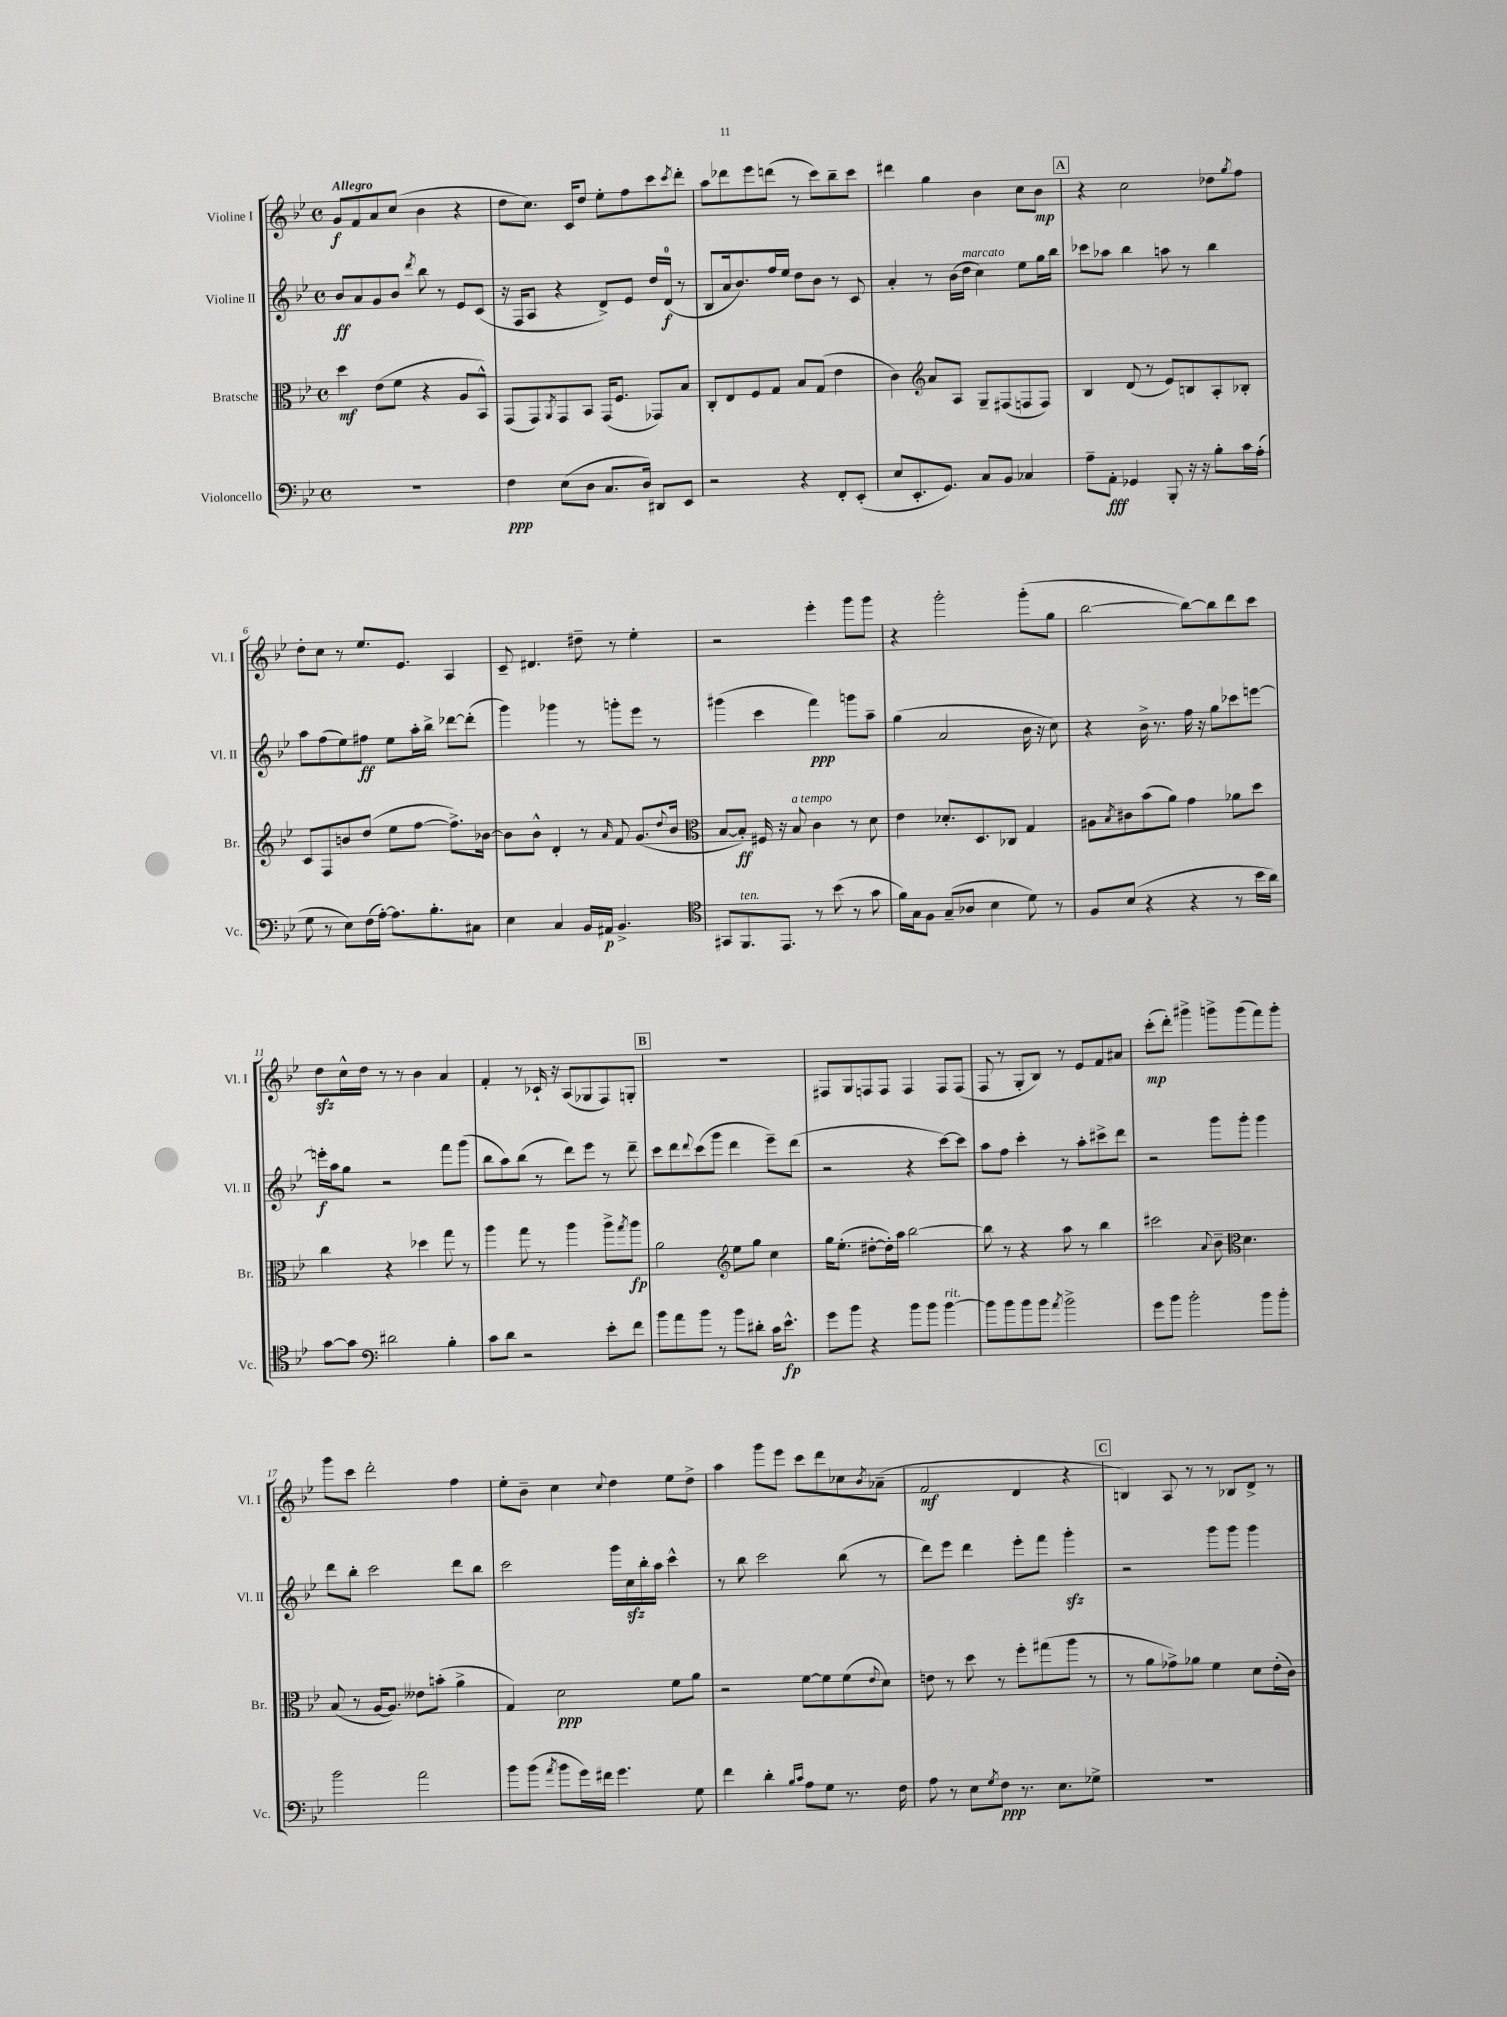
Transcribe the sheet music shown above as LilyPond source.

<<
\new StaffGroup <<
\new Staff = "s0" \with { instrumentName = "Violine I" shortInstrumentName = "Vl. I" } {
    \clef treble \key bes \major \defaultTimeSignature \time 4/4 \tempo "Allegro"
    g'8\f f'8 a'8 c''8( bes'4 r4 |
    d''8 c''8.) c'16 d''8 ees''8-. f''8 c'''8 \acciaccatura { c'''8 } d'''8-. |
    a''8 des'''8 ees'''8 d'''8( r8 c'''8) bes''8-- c'''8 |
    dis'''4 g''4 bes'4 c''8 bes'8\mp |
    \mark \markup { \box "A" } r4 c''2 des''8 \acciaccatura { g''8 } f''8 |
    d''8-. c''8 r8 ees''8. ees'8. a4 |
    c'8-- dis'4. dis''8-- r8 ees''4-. |
    r2 ees'''4-. g'''8 g'''8 |
    r4 g'''2-. g'''8-.( g''8 |
    bes''2~ bes''8~) bes''8 d'''8 c'''8 |
    d''8\sfz c''16-^ d''16 r8 r8 bes'4 a'4 |
    f'4-. r8 ces'16-! r16 a8( ges8 f8) g8-. |
    \mark \markup { \box "B" } R1 |
    fis8 g8 f8 f8 f4 f8 f8( |
    f8 r8 g8-. bes8) r8 ees'8 f'8 ais'8 |
    c'''8-.\mp( d'''8-.) gis'''4-> g'''8-> g'''8( f'''8) g'''8-. |
    g'''8 c'''8 d'''2-. f''4 |
    ees''8-. bes'8-- c''4 \appoggiatura { c''8 } d''4 ees''8 d''8-> |
    a''4 g'''8 ees'''8 c'''8 d'''8 ces''8 \acciaccatura { bes'8 } aes'8--( |
    f'2\mf d'4 r4 |
    \mark \markup { \box "C" } b4) a8 r8 r8 bes8 d'8-> r8 \bar "|." |
}
\new Staff = "s1" \with { instrumentName = "Violine II" shortInstrumentName = "Vl. II" } {
    \clef treble \key bes \major \defaultTimeSignature \time 4/4
    bes'8\ff a'8 g'8 bes'8 \acciaccatura { d'''8 } bes''8 r8 ees'8 c'8( |
    r16 f16 a8 r4 d'8->) ees'8 d''16 d'16-0\f( r8 |
    bes8 a'16 bes'8.) f''16 ees''16 d''8 bes'8 r8 c'8 |
    a'4-. r8 bes'16( d''16^\markup { \italic "marcato" } c''4) ees''8 g''16 bes''16 |
    \mark \markup { \box "A" } ces'''8 aes''8 bes''4 a''8 r8 bes''4 |
    a''8 f''8( ees''8) fis''8\ff ees''8 a''16-. bes''16-> des'''8~ des'''8-.( |
    g'''4) ges'''4 r8 g'''8-. ees'''8 r8 |
    gis'''4( c'''4 f'''4\ppp) g'''8 a''8-- |
    g''4( a'2 bes'16 r16 c''8) |
    r4 bes'16-> r8. f''16 r16 g''8 ces'''8 e'''8~ |
    e'''16-.\f a''16 g''8 r2 f'''8 g'''8( |
    bes''8 a''8) bes''8( r8 d'''8) ees'''8 r8 d'''8-- |
    \mark \markup { \box "B" } c'''8 d'''8 \appoggiatura { d'''8 } c'''8( g'''8 d'''4 ees'''8--) d'''8( |
    r2 r4 c'''8~) c'''8 |
    a''8 f''8 c'''4-. r8 a''8-. cis'''8-> d'''8 |
    r2 g'''8 g'''8-. g'''4 |
    d'''8 bes''8-. c'''2 d'''8 bes''8 |
    c'''2 g'''16 c''16\sfz bes''16-. a''16 c'''4-^ |
    r8 bes''8 c'''2 bes''8( r8 |
    d'''8) ees'''8 d'''4 ees'''8-. f'''8 g'''4-.\sfz |
    \mark \markup { \box "C" } r2 g'''8 g'''8 g'''4 \bar "|." |
}
\new Staff = "s2" \with { instrumentName = "Bratsche" shortInstrumentName = "Br." } {
    \clef alto \key bes \major \defaultTimeSignature \time 4/4
    d''4\mf ees'8( f'8 r4 a8 bes,8-^) |
    g,8( g,8) \acciaccatura { a,8 } g,8 bes,8 g,16( f8. ges,8) bes8 |
    c8-. ees8 f8 g8 bes8 g8( ees'4 |
    c'4) \clef treble a'8 a8 g8-- fis8( f8 f8) |
    \mark \markup { \box "A" } bes4 d'8( r8 ees'8) b8 a8-. bes8-. |
    c'8 f8 b'8 d''8( ees''8 f''8~ f''8.->) bes'16~ |
    bes'8 bes'8-^ d'4-. r8 \grace { a'16 } f'8 g'8.( \appoggiatura { d''8 } bes'16 |
    \clef alto bes8~ bes8-.\ff) fis16 r16 bes8^\markup { \italic "a tempo" } c'4 r8 d'8 |
    ees'4 des'8.-. d8. ces8 g4 |
    ais8 \acciaccatura { bes8 } cis'8 bes'8( a'8) g'4 aes'8 d''8 |
    c''4 r4 des''4 g''8 r8 |
    a''4 g''8 r8 a''4 a''8-> \acciaccatura { g''8 } a''8\fp |
    \mark \markup { \box "B" } a'2 \clef treble ees''8 g''8 c''4 |
    g''16 ees''8.-.( dis''8~-. dis''16-.) a''16 bes''2~ |
    bes''8 r8 r4 a''8 r8 bes''4 |
    cis'''2 \appoggiatura { a'8 } bes'8-- \clef alto d'4. |
    bes8( r8 a16~ a8.) eeses'8 b'8-.( a'4-> |
    g4) d'2\ppp f'8 a'8 |
    r2 f'8~ f'8 f'8( \appoggiatura { ees'8 } d'8) |
    e'8 r8 d''8 r8 f''8-. gis''8( a''8 r8 |
    \mark \markup { \box "C" } r8 a'8 ges'8->) aes'8 f'4 d'8 ees'16-.( c'16) \bar "|." |
}
\new Staff = "s3" \with { instrumentName = "Violoncello" shortInstrumentName = "Vc." } {
    \clef bass \key bes \major \defaultTimeSignature \time 4/4
    R1 |
    f4\ppp ees8( d8 c8. d16) dis,8 ees,8 |
    r2 r4 f,8-. ees,8-.( |
    ees8 ees,8.-. g,8.) c8 bes,8 ces4 |
    \mark \markup { \box "A" } a8-- a,8-.\fff ges,4 bes,,8-. r16 r16 bes8-. c'16 a16-.( |
    g8 r8 ees8) f16( a16~-.) a8. bes8.-. cis8 |
    ees4 c4 bes,16 ais,16\p bes,4.-> |
    \clef tenor gis,8 f,8.^\markup { \italic "ten." } ees,8. r8 bes'8( r8 g'8 |
    f'16) g16 f8 g8--( aes8 bes4 d'8) r8 |
    f8 bes8( r4 r4 r8 bes'16 a'16) |
    g'8~ g'8 \clef bass dis'2 bes4-. |
    c'8 d'8 r2 ees'8-. f'8 |
    \mark \markup { \box "B" } bes'8 a'8 bes'8 r8 bes'8 dis'8-. c'16 ees'8.-^\fp |
    g'8 bes'8 r4 bes'8 bes'8 bes'4~^\markup { \italic "rit." } |
    bes'8 bes'8 bes'8 bes'8 \acciaccatura { a'8 } bes'2-> |
    g'8 bes'8 bes'2-. bes'8 bes'8-. |
    bes'2 a'2 |
    bes'8 bes'8( \acciaccatura { a'8 } bes'8 g'16) fis'16 g'4. g8 |
    f'4 d'4-. \grace { bes16 c'16 } a8 g8 r8. f16 |
    a8 r8 ees8 \acciaccatura { g8 } f8\ppp r8. ees8. ges8-> |
    \mark \markup { \box "C" } R1 \bar "|." |
}
>>
>>
